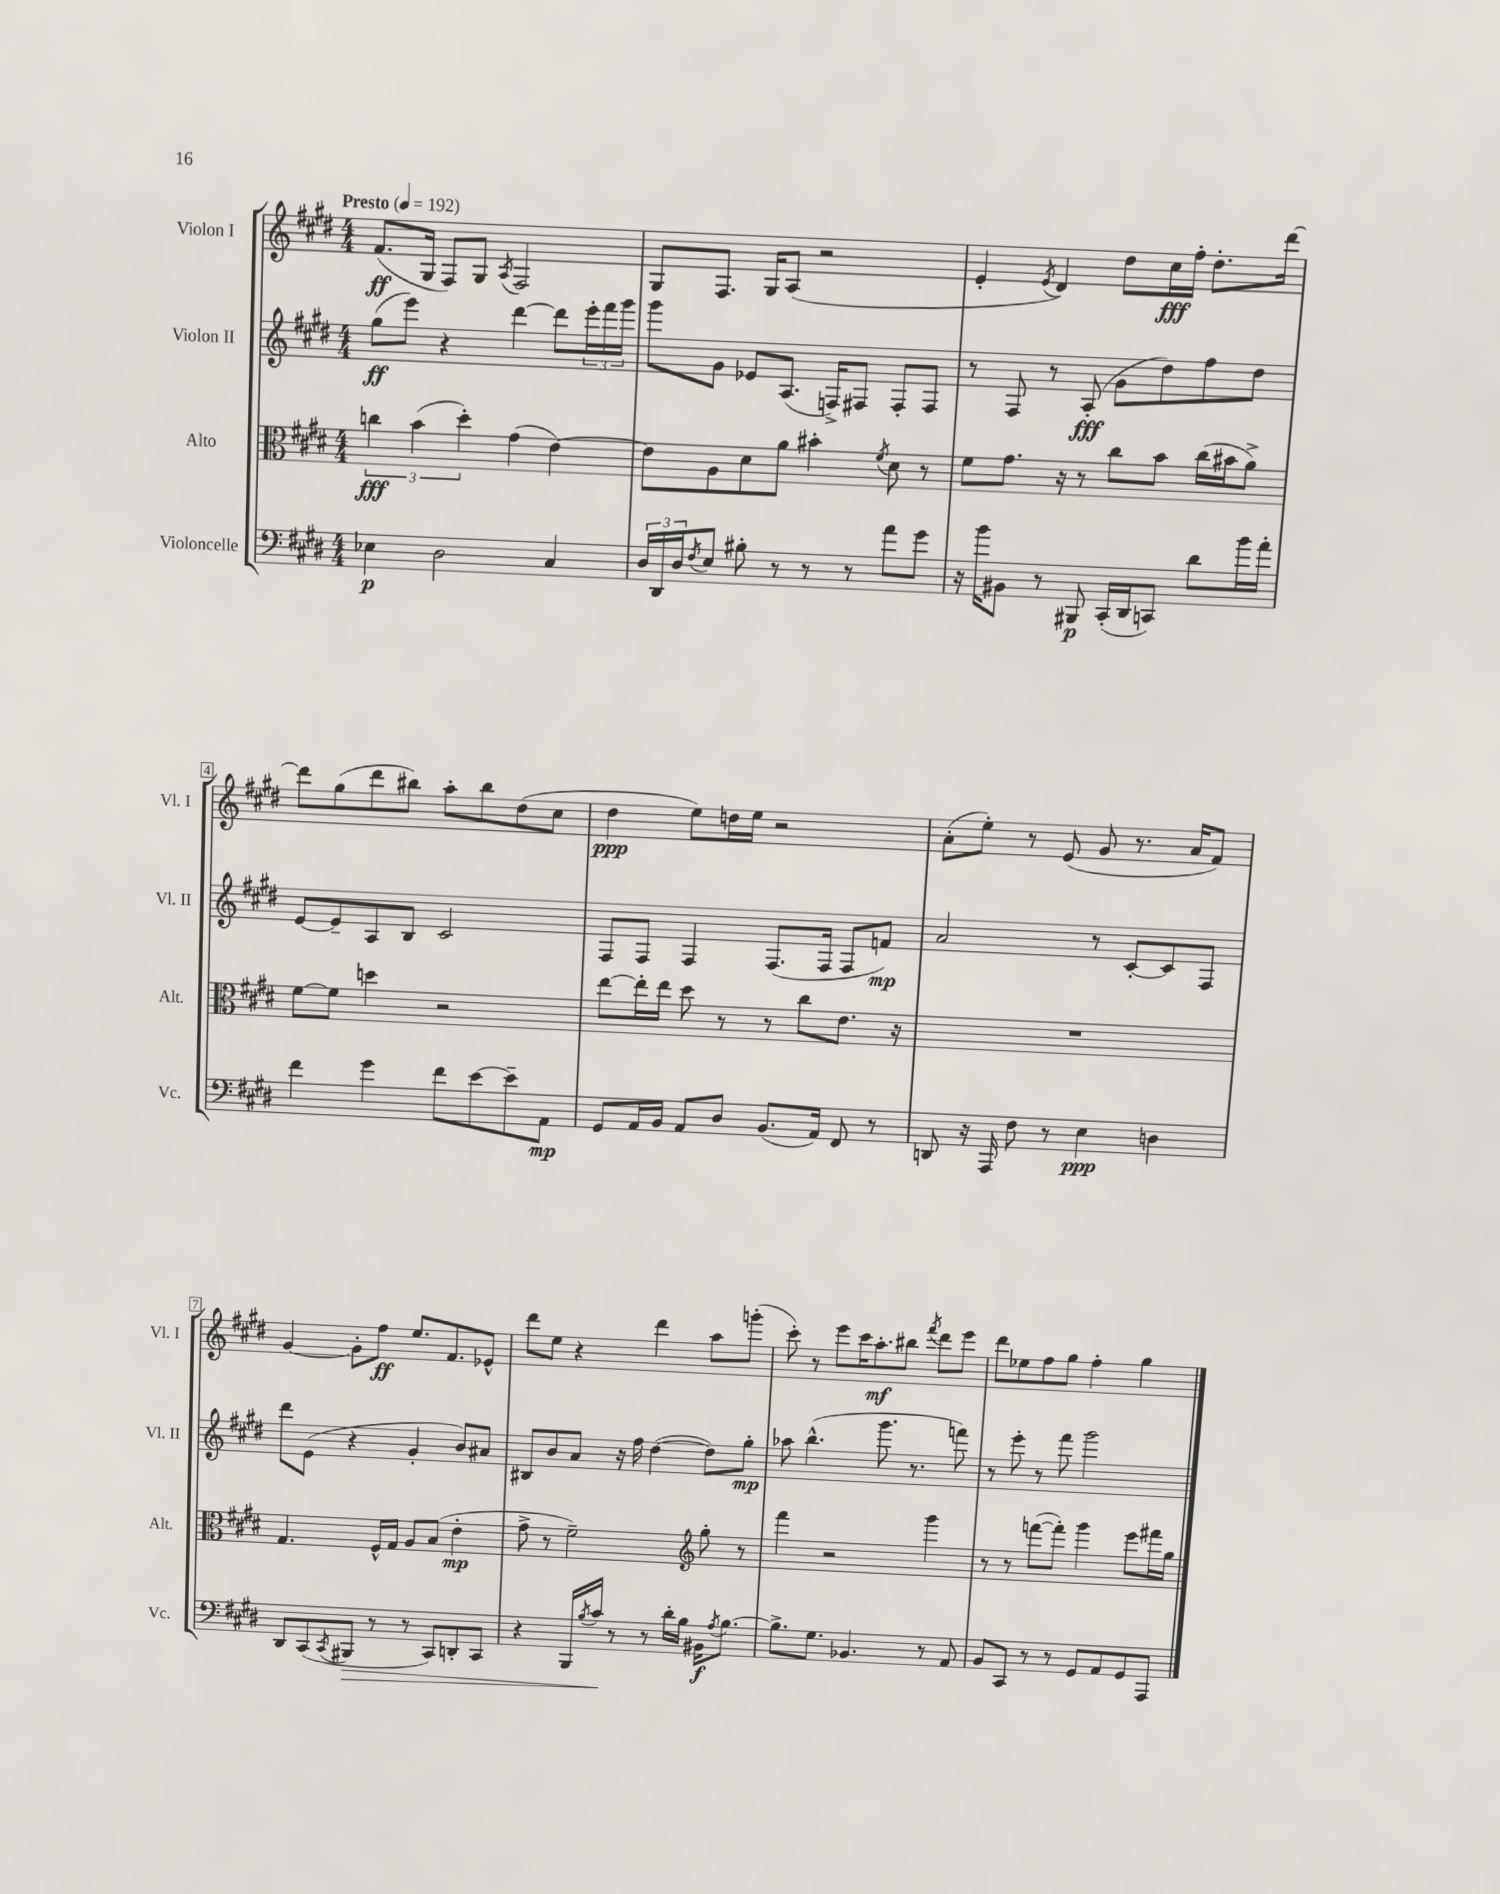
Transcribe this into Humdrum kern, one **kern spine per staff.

**kern	**kern	**kern	**kern
*staff4	*staff3	*staff2	*staff1
*clefF4	*clefC3	*clefG2	*clefG2
*k[f#c#g#d#]	*k[f#c#g#d#]	*k[f#c#g#d#]	*k[f#c#g#d#]
*M4/4	*M4/4	*M4/4	*M4/4
*MM192	*MM192	*MM192	*MM192
4E-\	6cc\	(8gg#\L	(8.f#/L
.	.	8eee\J)	.
.	(6b\	.	.
.	.	.	16G#/Jk
2D#\	.	4r	8F#/L)
.	6dd#'\)	.	.
.	.	.	8G#/J
.	.	.	8qA/
.	(4g#\	[4ddd#\	2F#/
4C#/	[4e\)	8ddd#\]L	.
.	.	24eee'\L	.
.	.	24fff#\	.
.	.	24ggg#\JJ	.
=	=	=	=
24D#/LL	8e\]L	8ggg#\L	8G#/L
24DD#/	.	.	.
24D#/J	.	.	.
8qF#/	.	.	.
8E/J	8A\	8g#\J	8.F#/J
8B#'\	8d#\	8e-/L	.
.	.	.	16G#/LK
8r	8a\J	(8.A/J	(8A/J
8r	4b#'\	.	2r
.	.	16F^/LK)	.
8r	.	8F#/J	.
.	8qf#/	.	.
8a\L	8d#\	8F#'/L	.
8g#\J	8r	8F#/J	.
=	=	=	=
16r	8f#\L	8r	4e'/
16b\LK	.	.	.
8BB#\J	8.g#\J	8F#/	.
.	.	.	8qe/
8r	.	8r	4d#/)
.	16r	.	.
8BBB#/	8r	(8A'/	.
(16CC#'/LL	8cc#\L	8g#\L	8dd#\L
16DD#/J	.	.	.
8CC/J)	8b\J	8dd#\)	16cc#\L
.	.	.	16ff#'\JJ
8d#\L	(16cc#\LL	8ff#\	8.dd#'\L
.	16b#\J	.	.
16b\L	8a^\J)	8dd#\J	.
16a'\JJ	.	.	[16ddd#\Jk
=	=	=	=
4f#\	[8f#\L	[8e/L	8ddd#\]L
.	8f#\]J	8e~/]	(8gg#\
4g#\	4dd\	8A/	8ddd#\
.	.	8B/J	8bb#\J)
8f#\L	2r	2c#/	8aa'\L
[8e\	.	.	8bb#\
8e~\]	.	.	(8dd#\
8AA\J	.	.	8cc#\J
=	=	=	=
8GG#/L	[8ee\L	8F#/L	4dd#\
16AA/L	16ee'\]L	8F#/J	.
16BB/JJ	16ee\JJ	.	.
8AA/L	8dd#\	4F#/	8ee\L)
8D#/J	8r	.	16dd\L
.	.	.	16ee\JJ
(8.BB/L	8r	(8.F#/L	2r
.	8cc#\L	.	.
16AA/Jk)	.	16F#/Jk	.
8FF#/	8.e\J	8F#/L	.
8r	.	8f/J)	.
.	16r	.	.
=	=	=	=
8DD/	1r	2a/	(8a'\L
16r	.	.	8ee'\J)
16AAA/	.	.	.
8F#\	.	.	8r
8r	.	.	(8e/
4E\	.	8r	8g#/
.	.	[8c#'/L	8.r
4D\	.	8c#/]	.
.	.	.	16a/LK
.	.	8F#/J	8f#/J)
=	=	=	=
8DD#/L	4.G#/	8ddd#\L	[4g#/
(8CC#/	.	(8e\J	.
8qCC#/	.	.	.
8BBB#/J	.	4r	8g#'\]L
8r	16F#^^/LL	.	8ff#\J
.	16G#/JJ	.	.
8r	8A/L	4g#'/	8.ee/L
8CC#/L)	(8B/J	.	.
.	.	.	8.f#/
8DD'/	4e'\	8b/L)	.
8CC#/J	.	8a#/J	8e-^^/J
=	=	=	=
4r	8g#^\	8B#/L	8ddd#\L
.	8r	8b/	8ee\J
16BBB/LL	2f#~\)	8a/J	4r
8qB/	.	.	.
16c#/JJ	.	.	.
8r	.	16r	.
.	.	16ff#\	.
8r	.	([4dd#\	4ddd#\
16d#'\LL	.	.	.
16B\JJ	.	.	.
*	*clefG2	*	*
16BB#\LK	8gg#'\	8dd#\]L)	8aa\L
8qA/	.	.	.
[8.B\J	.	.	.
.	8r	8gg#'\J	(8ggg'\J
=	=	=	=
8.B^\]L	4fff#\	8aa-\	8ccc#'\)
.	.	(4.bb^^\	8r
8.G#\J	.	.	.
.	2r	.	8eee\L
4.BB-/	.	.	16ccc#\K
.	.	.	8.aa'\
.	.	8.ggg#\	.
.	.	.	8bb#\J
.	.	8.r	.
.	.	.	8qfff#/
8r	4ggg#\	.	8ddd#\L
8AA/	.	8fff\)	8eee\J
=	=	=	=
8BB/L	8r	8r	8ddd#\L
8CC#/J	8r	8eee'\	8ee-\
8r	([8fff\L	8r	8ff#\
8r	8fff'\]J)	8fff#\	8gg#\J
8GG#/L	4ggg#\	2ggg#\	4ff#'\
8AA/	.	.	.
8GG#/	8eee\L	.	4gg#\
8AAA/J	16fff#\L	.	.
.	16gg#\JJ	.	.
==	==	==	==
*-	*-	*-	*-
